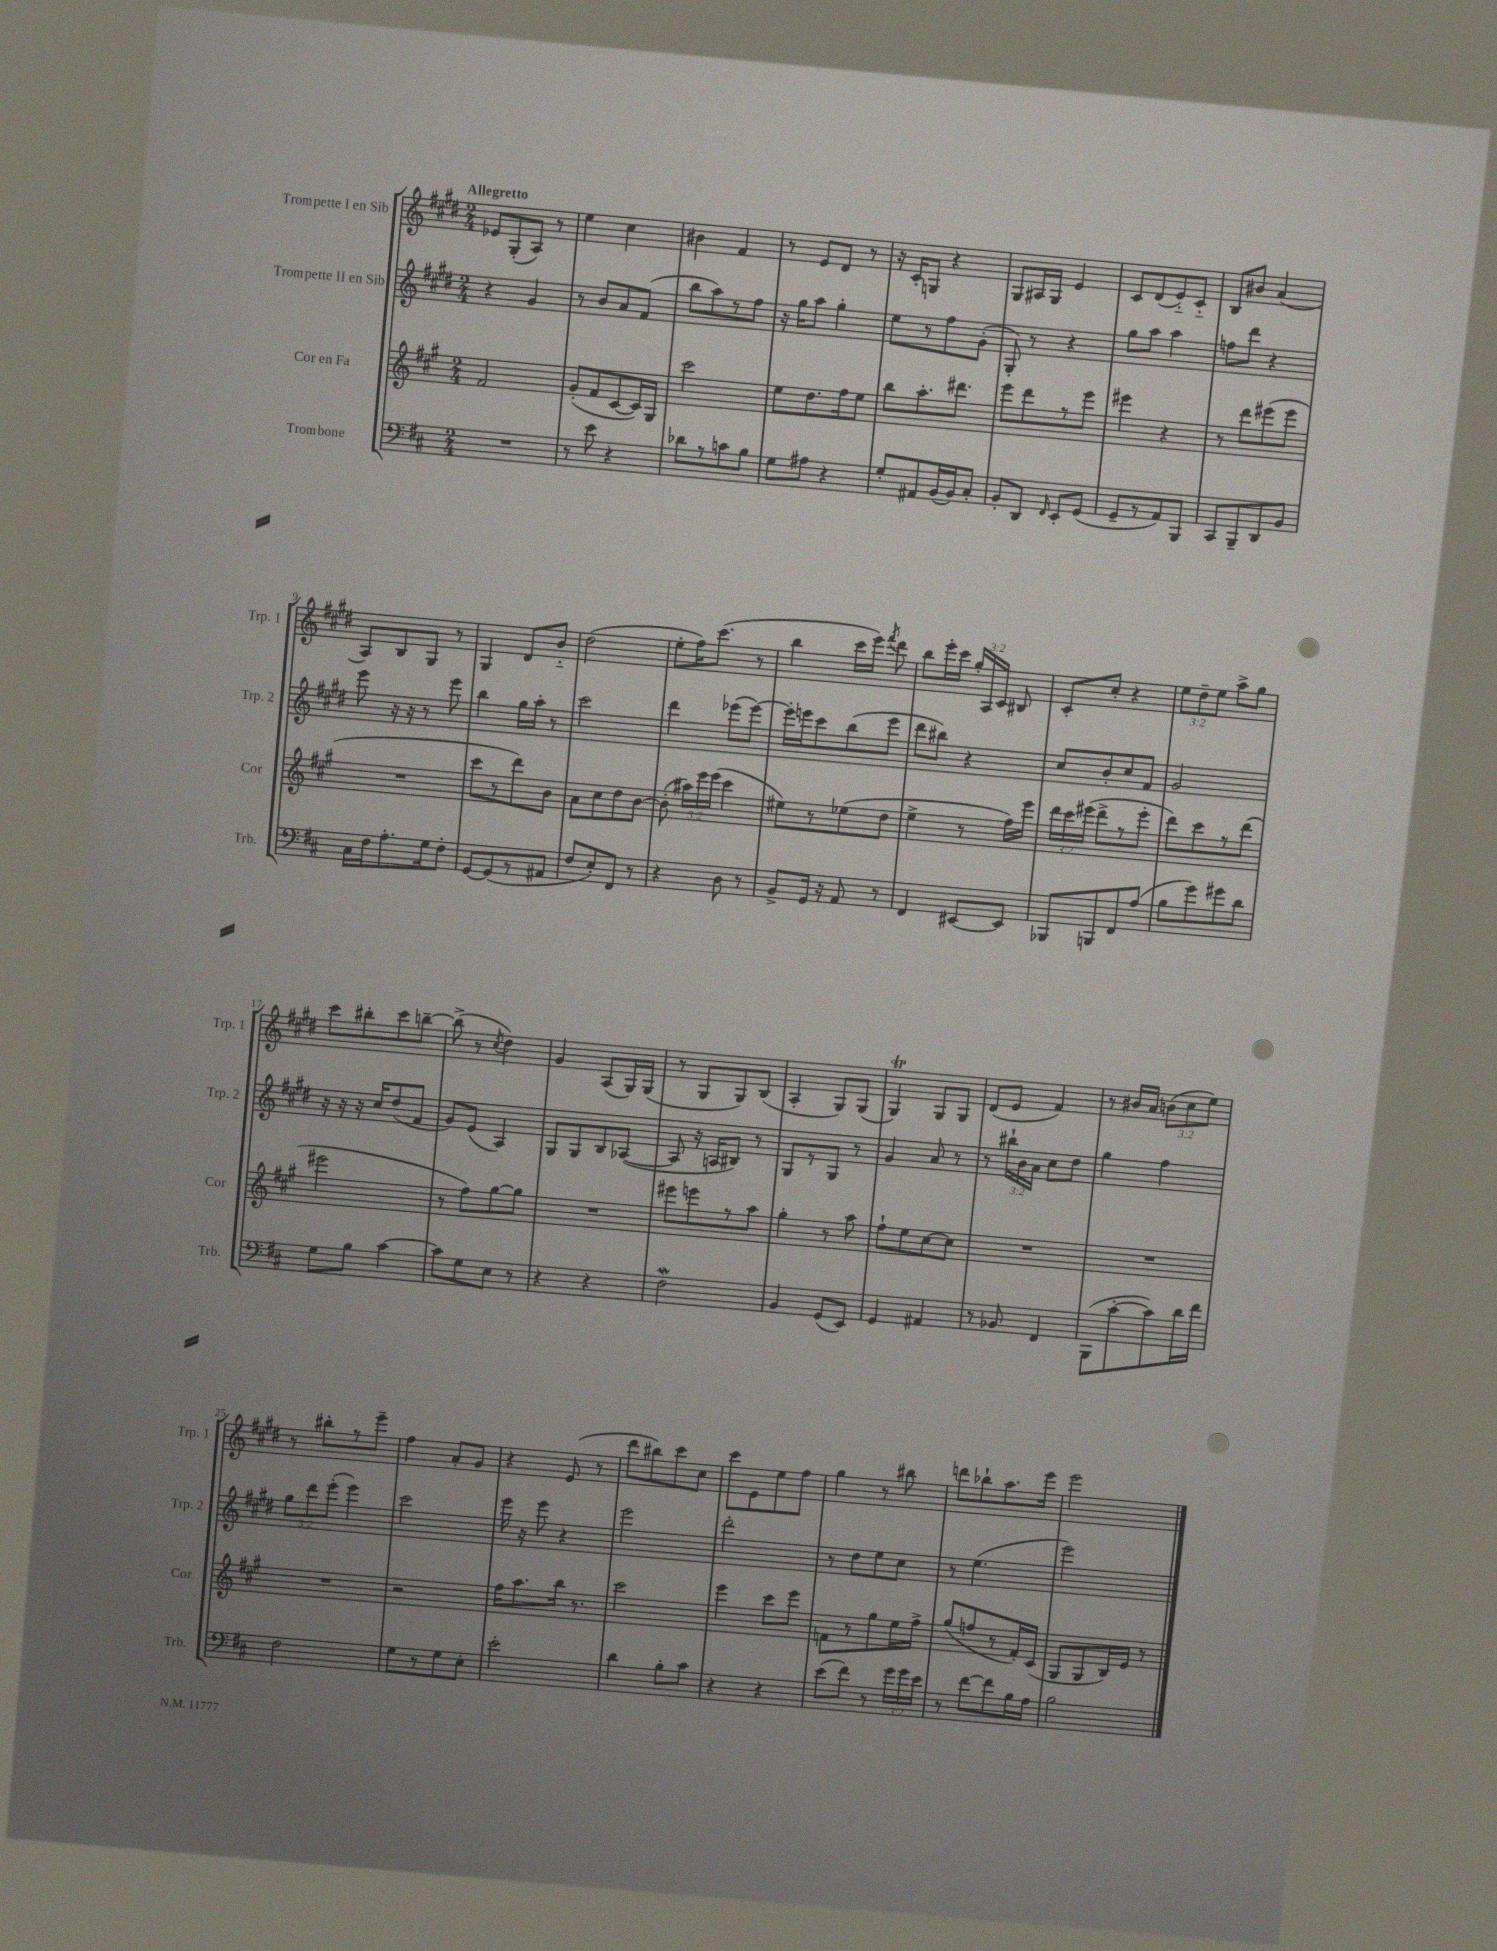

**kern	**kern	**kern	**kern
*part4	*part3	*part2	*part1
*staff4	*staff3	*staff2	*staff1
*I"Trombone	*I"Cor en Fa	*I"Trompette II en Sib	*I"Trompette I en Sib
*I'Trb.	*I'Cor	*I'Trp. 2	*I'Trp. 1
*clefF4	*clefG2	*clefG2	*clefG2
*k[f#c#]	*k[f#c#g#]	*k[f#c#g#d#]	*k[f#c#g#d#]
*M2/4	*M2/4	*M2/4	*M2/4
=1	=1	=1	=1
!	!	!	!LO:TX:a:B:t=Allegretto
2r	2f#/	4r	8e-X/L
.	.	.	(8G#'/
.	.	4g#/	8A/J)
.	.	.	8r
=2	=2	=2	=2
8r	(8g#'/L	8r	4ee\
8e\	8f#/	8b/L	.
4r	[8c#/	8a/	4cc#\
.	16c#/L])	(8f#/J	.
.	16G#/JJ	.	.
=3	=3	=3	=3
8d-X\L	2ccc#\	8bb\L	4b#X\
8r	.	8aa\)	.
8cn\	.	8r	4f#/
8B\J	.	8ff#\J	.
=4	=4	=4	=4
8G\L	8ee\L	16r	8r
.	.	16gg#\KL	.
8A#X\J	8.dd\	8aa\J	8e/L
4r	.	4gg#'\	8d#/J
.	16ff#\k	.	.
.	8ee\J	.	8r
=5	=5	=5	=5
8G'/L	8bb\L	8ee\L	16r
.	.	.	16c#'/KL
8AA#X/	8.aa'\	8r	8Gn/J
(16BB/L	.	8ff#\	4r
16BB/J)	8.ddd#X\J	.	.
8C#'/J	.	(8g#'\J	.
=6	=6	=6	=6
8BB'/L	8eee\L	8G#'/)	8G#/L
8DD/J	8ddd\	8r	16A#X/L
.	.	.	16G#/JJ
16qqFF#/	.	.	.
8EE'/L	8r	4r	4e/
(8GG/J	8eee\J	.	.
=7	=7	=7	=7
8GG~/L	4eee#X\	8gg#\L	8c#/L
8r	.	8aa\J	(8d#/
8AA/)	4r	4aa\	8e/)
8BBB/J	.	.	8c#/J
=8	=8	=8	=8
8CC#/L	8r	8ffn\L	8B/L
8BBB~/	8ddd\L	8ddd#\J	8b#X/J
8DD/	(8eee#X\	4r	(4a/
8BB/J	8eee#\J	.	.
!!LO:LB:g=z
=9	=9	=9	=9
16C#\LL	2r	8eee\	8A/L)
16F#\J	.	.	.
8.A'\	.	16r	8B/
.	.	16r	.
.	.	8r	8G#/J
16G\k	.	.	.
8F#'\J	.	8eee\	8r
=10	=10	=10	=10
[8GG/L	8ccc#\L	4bb\	4G#/
(8GG/]	8r	.	.
8r	8ddd\)	16gg#\LL	8d#/L
.	.	16aa'\JJ	.
8AA#X/J	8b\J	8r	8b/J
=11	=11	=11	=11
8F#/L	8a\L	2ccc#\	(2dd#\
8E'/)	8cc#\	.	.
8FF#/J	8dd\	.	.
8r	[8b\J	.	.
=12	=12	=12	=12
4r	(8b'\]	4ddd#\	8ee'\L
.	24aa#X\LL)	.	16ff#\K)
.	24eee\	.	.
.	.	.	(8.ccc#\J
.	(24eee\JJ	.	.
8D\	4ccc#\	(8eee-X\L	.
8r	.	[8eee-\J)	8r
=13	=13	=13	=13
8BB^/L	8ee#X\L)	16eee-'\LL]	4bb\
.	.	16eeen\J	.
16GG/Jk	8r	8ccc#\	.
16r	.	.	.
8AA/	(8ee-X\	(8bb\	16ccc#\LL
.	.	.	16eee\JJ)
.	.	.	8qfff#/
8r	8dd\J	8eee\J	8ddd#\
=14	=14	=14	=14
4FF#/	4ee^\	8ddd#\L	8bb\L
.	.	8bb#X\J)	16eee'\L
.	.	.	16ccc#\JJ
[8EE#X/L	8r	4r	24gg#'/LL
.	.	.	24A/
.	.	.	24c#/JJ
8EE#/J]	16ff#\LL)	.	8B#X/
.	16eee\JJ	.	.
=15	=15	=15	=15
8BBB-X/L	24ddd\LL	8cc#/L	8c#'/L
.	24ccc#\	.	.
.	(24eee#X\JJ	.	.
8BBBn/	8ddd^\L	8b'/	8cc#'/J
8FF#/	8r	8cc#/	4r
(8A/J	8eee#'\J	8f#/J	.
=16	=16	=16	=16
8B\L	8ddd\L)	2g#/	12ee\L
.	.	.	12dd#~\
8g\)	8ccc#\	.	.
.	.	.	12ee\J
8g#X\	8r	.	8aa^\L
8d\J	(8ddd\J	.	8gg#\J
!!LO:LB:g=z
=17	=17	=17	=17
8G\L	2eee#X\	16r	8ccc#\L
.	.	16r	.
8B\J	.	16r	8bb#X'\
.	.	16cc#/KL	.
[4c#\	.	(8dd#/	8ccc#\
.	.	8f#/J	[8bbn~\J
=18	=18	=18	=18
8c#\L]	8r	8g#/L)	(8bb^\]
8G\	8ff#\L)	(8e/J	8r
.	.	.	8qcc#/
8E\J	[8gg#\	4A/)	4dd#\)
8r	8gg#\J]	.	.
=19	=19	=19	=19
4r	2r	8G#/L	4g#/
.	.	8G#/	.
4r	.	8B/	(8A/L
.	.	([8A-X/J	16G#/L)
.	.	.	(16G#/JJ
=20	=20	=20	=20
2F#W\	8eee#X\L	8A-/]	8r
.	8eeen\	16r	8G#/L
.	.	16An/KL	.
.	8r	8B#X/J)	8G#/)
.	8aa\J	8r	(8B/J
=21	=21	=21	=21
4BB/	4gg#'\	8G#/L	4A'/
.	.	8r	.
(8GG/L	8r	8G#/J	8G#/L)
8EE/J)	8aa\	8r	(8G#/J
=22	=22	=22	=22
4GG/	8ff#`\L	4g#/	4G#t/)
.	8ee\	.	.
4AA#X/	[8cc#\	8a/	8G#/L
.	8cc#\J]	8r	8G#/J
=23	=23	=23	=23
8r	2r	8r	(8d#/L
8BB-X/	.	24bb#X`\LL	8e/J
.	.	24b\	.
.	.	24a\JJ	.
4FF#/	.	8cc#\L	4f#/)
.	.	8dd#\J	.
=24	=24	=24	=24
(8BBB\L	2r	4gg#\	8r
[8c#'\	.	.	16b#X/LL
.	.	.	16a/JJ
8c#\])	.	4ff#\	(12bn\L
.	.	.	12cc#\
16d\L	.	.	.
.	.	.	12ee\J)
16f#\JJ	.	.	.
!!LO:LB:g=z
=25	=25	=25	=25
2F#\	2r	12gg#\L	8r
.	.	12ddd#\	.
.	.	.	8bb#X'\L
.	.	(12eee'\J	.
.	.	4eee\)	8r
.	.	.	8eee~\J
=26	=26	=26	=26
8G\L	2r	2ccc#\	4ff#\
8r	.	.	.
8G\	.	.	8a'/L
8E'\J	.	.	8g#/J
=27	=27	=27	=27
2e'\	16ff#\KL	16eee\	4r
.	8.aa\	16r	.
.	.	8eee\	.
.	16bb\Jk	4r	(8e/
.	8.r	.	.
.	.	.	8r
=28	=28	=28	=28
4d\	2ccc#\	2eee\	8ddd#\L
.	.	.	8bb#X\)
8B'\L	.	.	8ccc#\
8c#\J	.	.	8cc#\J
=29	=29	=29	=29
4r	4eee\	2ddd#'\	8ccc#\L
.	.	.	8e\
4r	8ccc#\L	.	8ee\
.	8eee\J	.	8ff#\J
=30	=30	=30	=30
(8e\L	8fn\L	8r	4gg#\
8f#\J)	8r	8dd#\L	.
8r	8gg#\	8ee\	8r
24g\LL	16ee\L	8cc#\J	8bb#X\
24g\	.	.	.
.	16ff#^\JJ	.	.
24e\JJ	.	.	.
=31	=31	=31	=31
8r	(8gg#/L	8r	8dddn\L
[8f#\L	8ffn/	(4.ee\	8bb-X`\
8f#\]	8r	.	8.aa\
16B\L	16f#'/L)	.	.
16A\JJ	(16c#/JJ	.	16eee\Jk
=32	=32	=32	=32
2B\	8G#/L	2eee\)	2eee\
.	8G#/	.	.
.	16B/L)	.	.
.	16e/JJ	.	.
.	8r	.	.
==	==	==	==
*-	*-	*-	*-
